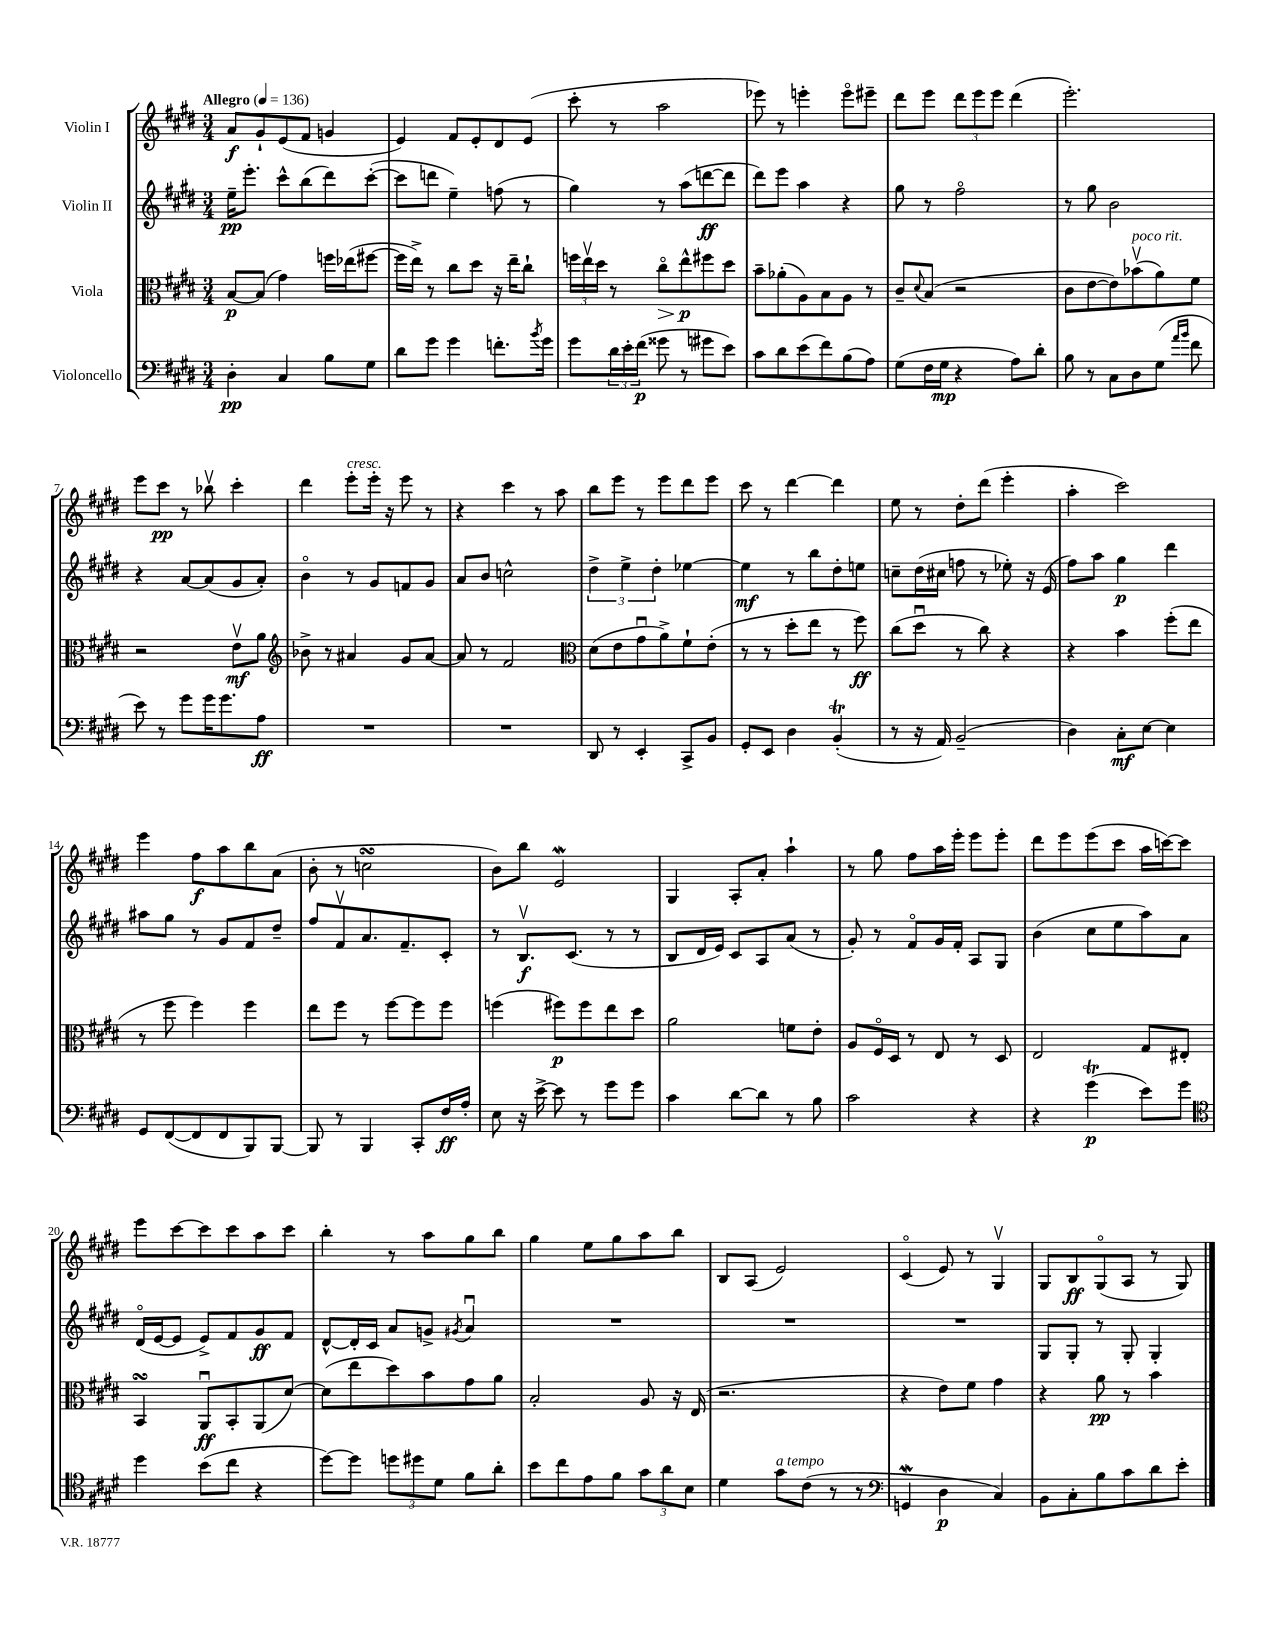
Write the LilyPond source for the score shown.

<<
\new StaffGroup <<
\new Staff = "s0" \with { instrumentName = "Violin I" } {
    \clef treble \key e \major \numericTimeSignature \time 3/4 \tempo "Allegro" 4 = 136
    a'8\f gis'8-! e'8( fis'8 g'4 |
    e'4) fis'8 e'8-. dis'8 e'8( |
    cis'''8-. r8 a''2 |
    ees'''8) r8 e'''4-. e'''8\flageolet eis'''8-- |
    dis'''8 e'''8 \tuplet 3/2 { dis'''8 e'''8 e'''8 } dis'''4( |
    e'''2.-.) |
    e'''8 cis'''8\pp r8 bes''8\upbow cis'''4-. |
    dis'''4 e'''8-.^\markup { \italic "cresc." } e'''16-. r16 e'''8 r8 |
    r4 cis'''4 r8 a''8 |
    b''8 e'''8 r8 e'''8 dis'''8 e'''8 |
    cis'''8 r8 dis'''4~ dis'''4 |
    e''8 r8 dis''8-. dis'''8( e'''4-. |
    a''4-. cis'''2) |
    e'''4 fis''8\f a''8 b''8 a'8( |
    b'8-. r8 c''2\turn |
    b'8) b''8 e'2\mordent |
    gis4 a8-. a'8-. a''4-! |
    r8 gis''8 fis''8 a''16 e'''16-. e'''8 e'''8-. |
    dis'''8 e'''8 e'''8( cis'''8 a''16 c'''16~) c'''8 |
    e'''8 cis'''8~ cis'''8 cis'''8 a''8 cis'''8 |
    b''4-. r8 a''8 gis''8 b''8 |
    gis''4 e''8 gis''8 a''8 b''8 |
    b8 a8( e'2) |
    cis'4\flageolet( e'8) r8 gis4\upbow |
    gis8 b8\ff gis8\flageolet( a8 r8 gis8) \bar "|." |
}
\new Staff = "s1" \with { instrumentName = "Violin II" } {
    \clef treble \key e \major \numericTimeSignature \time 3/4
    e''16--\pp e'''8.-. cis'''8-^ b''8( dis'''8) cis'''8~-.( |
    cis'''8 d'''8 e''4--) f''8( r8 |
    gis''4) r8 a''8( d'''8~\ff d'''8 |
    dis'''8) e'''8 a''4 r4 |
    gis''8 r8 fis''2\flageolet |
    r8 gis''8 b'2 |
    r4 a'8~ a'8( gis'8 a'8-.) |
    b'4\flageolet r8 gis'8 f'8 gis'8 |
    a'8 b'8 c''2-^ |
    \tuplet 3/2 { dis''4-> e''4-> dis''4-. } ees''4~ |
    ees''4\mf r8 b''8 dis''8-. e''8 |
    c''8-- dis''16( cis''16 f''8 r8 ees''8-.) r16 e'16( |
    fis''8) a''8 gis''4\p dis'''4 |
    ais''8 gis''8 r8 gis'8 fis'8 dis''8-- |
    fis''8 fis'8\upbow a'8. fis'8.-- cis'8-. |
    r8 b8.\upbow\f cis'8.( r8 r8 |
    b8 dis'16 e'16) cis'8 a8 a'8( r8 |
    gis'8-.) r8 fis'8\flageolet gis'16 fis'16-. a8 gis8 |
    b'4( cis''8 e''8 a''8) a'8 |
    dis'16\flageolet( e'16~ e'8 e'8->) fis'8 gis'8\ff fis'8 |
    dis'8~-^ dis'16-. cis'16 a'8 g'8-> \acciaccatura { gis'8 } a'4\downbow |
    R2. |
    R2. |
    R2. |
    gis8 gis8-. r8 gis8-. gis4-. \bar "|." |
}
\new Staff = "s2" \with { instrumentName = "Viola" } {
    \clef alto \key e \major \numericTimeSignature \time 3/4
    b8~\p b8( gis'4) f''16 ees''16( fis''8~ |
    fis''16 e''16->) r8 cis''8 dis''8 r16 e''16-- cis''8-! |
    \tuplet 3/2 { f''16 e''16\upbow dis''16 } r8 cis''8\flageolet\> e''8-^\p\! fis''8 dis''8 |
    b'8-- aes'8-.( a8) b8 a8 r8 |
    cis'8-- \appoggiatura { dis'8 } b8( r2 |
    cis'8 e'8~ e'8) bes'8\upbow^\markup { \italic "poco rit." }( a'8) fis'8 |
    r2 e'8\upbow\mf a'8 |
    \clef treble bes'8-> r8 ais'4 gis'8 ais'8~ |
    ais'8 r8 fis'2 |
    \clef alto dis'8( e'8 gis'8\downbow a'8->) fis'8-! e'8-.( |
    r8 r8 dis''8-. e''8 r8 fis''8\ff) |
    cis''8( dis''8\downbow r8 cis''8) r4 |
    r4 b'4 fis''8-.( e''8 |
    r8 fis''8 fis''4) fis''4 |
    e''8 fis''8 r8 fis''8~ fis''8 fis''8 |
    f''4( fis''8\p) fis''8 e''8 dis''8 |
    a'2 f'8 e'8-. |
    a8 fis16\flageolet dis16 r8 e8 r8 dis8 |
    e2 gis8 eis8-. |
    b,4\turn a,8\downbow\ff b,8-. a,8( dis'8~) |
    dis'8( e''8 dis''8) b'8 gis'8 a'8 |
    b2-. a8 r16 e16( |
    r2. |
    r4 e'8) fis'8 gis'4 |
    r4 a'8\pp r8 b'4 \bar "|." |
}
\new Staff = "s3" \with { instrumentName = "Violoncello" } {
    \clef bass \key e \major \numericTimeSignature \time 3/4
    dis4-.\pp cis4 b8 gis8 |
    dis'8 gis'8 gis'4 f'8.-. \acciaccatura { b'8 } gis'16 |
    gis'8 \tuplet 3/2 { dis'16 e'16-. fis'16\p( } gisis'8 r8 gis'8 e'8) |
    cis'8 dis'8 e'8( fis'8) b8( a8) |
    gis8( fis16 gis16\mp r4 a8) dis'8-. |
    b8 r8 cis8 dis8 gis8( \grace { a'16 b'16 } fis'8 |
    e'8) r8 gis'8 gis'16 gis'8. a8\ff |
    R2. |
    R2. |
    dis,8 r8 e,4-. cis,8-> b,8 |
    gis,8-. e,8 dis4 b,4-.\trill( |
    r8 r16 a,16) b,2--( |
    dis4) cis8-.\mf e8~ e4 |
    gis,8 fis,8~( fis,8 fis,8 b,,8) b,,8~ |
    b,,8 r8 b,,4 cis,8-. fis16\ff a16-. |
    e8 r16 e'16~-> e'8 r8 gis'8 gis'8 |
    cis'4 dis'8~ dis'8 r8 b8 |
    cis'2 r4 |
    r4 gis'4\trill\p( e'8) gis'8 |
    \clef tenor dis''4 b'8( cis''8 r4 |
    dis''8~) dis''8 \tuplet 3/2 { d''8 dis''8 dis'8 } fis'8 a'8-. |
    b'8 cis''8 e'8 fis'8 \tuplet 3/2 { gis'8 a'8 b8 } |
    dis'4 gis'8^\markup { \italic "a tempo" } cis'8( r8 r8 |
    \clef bass g,4\mordent dis4\p cis4) |
    b,8 cis8-. b8 cis'8 dis'8 e'8-. \bar "|." |
}
>>
>>
